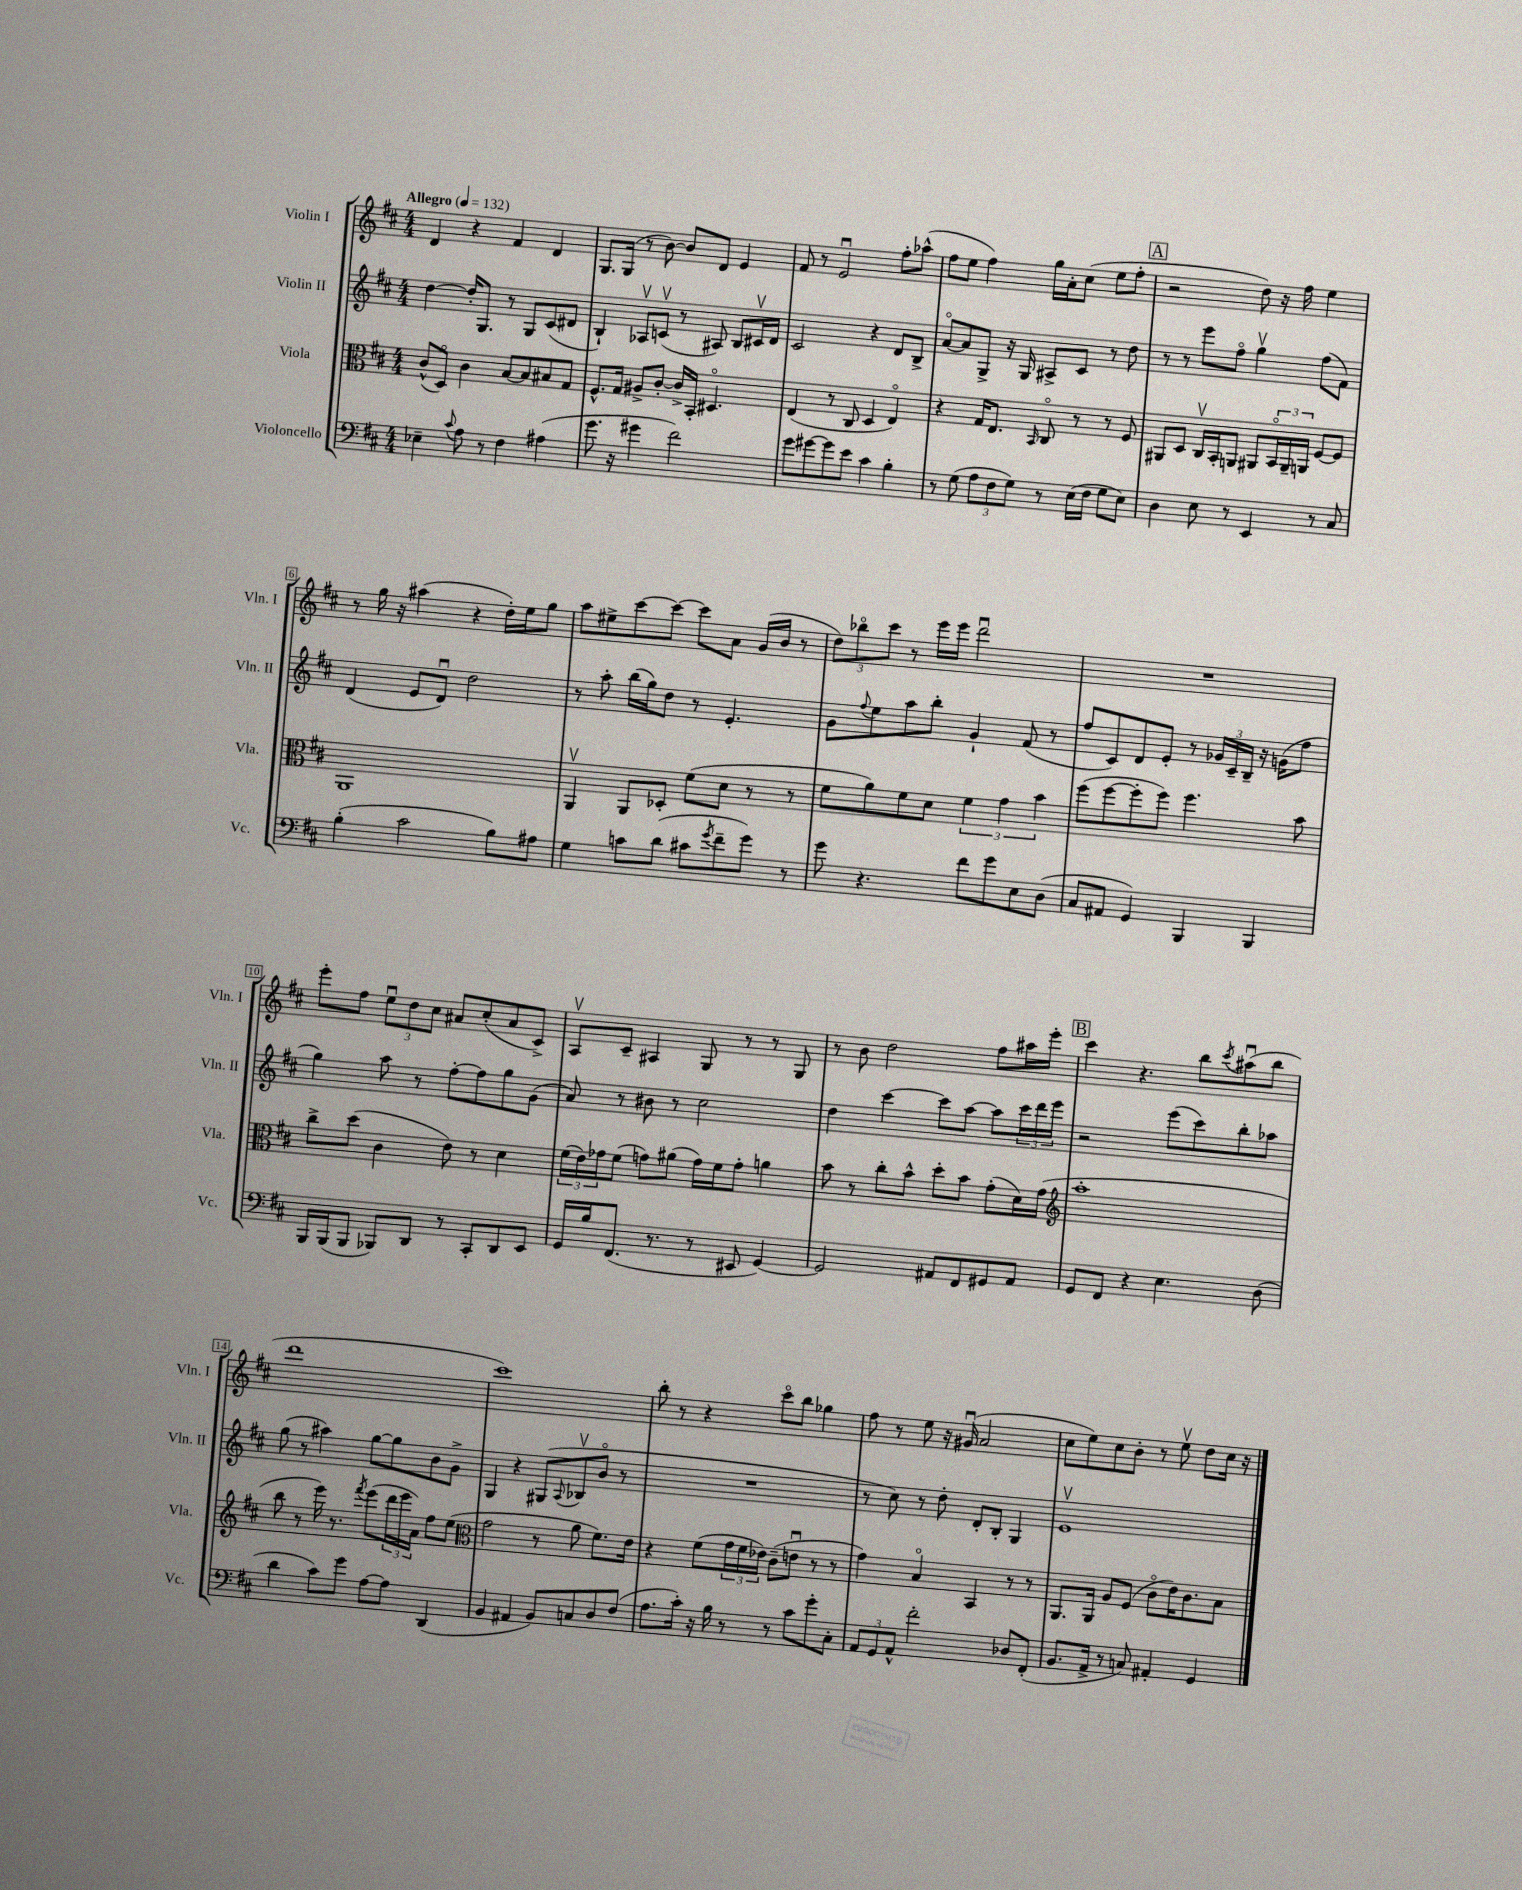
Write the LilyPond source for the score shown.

<<
\new StaffGroup <<
\new Staff = "s0" \with { instrumentName = "Violin I" shortInstrumentName = "Vln. I" } {
    \clef treble \key d \major \numericTimeSignature \time 4/4 \tempo "Allegro" 4 = 132
    d'4 r4 fis'4 d'4 |
    g8. g16( r8 b'8~) b'8 d'8 e'4 |
    fis'8 r8 e'2\downbow fis''8-. aes''8-^( |
    fis''8 e''8 fis''4) g''16 a'16-. cis''8( e''8 fis''8-. |
    \mark \markup { \box "A" } r2 d''8) r16 fis''16 e''4 |
    r8 g''16 r16 ais''4( r4 d''16-.) e''16 g''8 |
    a''8 eis''8-> cis'''8~ cis'''8~ cis'''8 a'8 g'16( b'16 r8 |
    \tuplet 3/2 { d''8) bes''8\flageolet cis'''8 } r8 e'''16 e'''16 d'''2\downbow |
    R1 |
    e'''8-. fis''8 \tuplet 3/2 { e''8\downbow d''8 cis''8 } ais'8 cis''8-.( ais'8 cis'8->) |
    a8\upbow cis'8-- ais4 g8 r8 r8 g8 |
    r8 b'8 d''2 fis''8 ais''16 e'''16-. |
    \mark \markup { \box "B" } cis'''4 r4. b''8 \acciaccatura { cis'''8 } ais''8\downbow( b''8 |
    d'''1 |
    cis'''1) |
    b''8-. r8 r4 cis'''8\flageolet b''8 ges''4 |
    fis''8 r8 e''8 r16 gis'16\downbow( a'2 |
    cis''8 e''8) cis''8 b'8-. r8 e''8\upbow d''8 cis''16 r16 \bar "|." |
}
\new Staff = "s1" \with { instrumentName = "Violin II" shortInstrumentName = "Vln. II" } {
    \clef treble \key d \major \numericTimeSignature \time 4/4
    d''4~ d''16-. g8. r8 g8 cis'8( dis'8 |
    b4-!) aes8\upbow c'8\upbow( r8 ais8) b8 cis'16\upbow d'16 |
    cis'2 r4 d'8 b8-> |
    a'8~\flageolet a'8 g8-> r16 g16 ais8-> cis'8 r8 d''8 |
    \mark \markup { \box "A" } r8 r8 e'''8 fis''8\flageolet g''4\upbow fis''8( fis'8) |
    d'4( e'8 d'8\downbow) d''2 |
    r8 a''8-. b''16( g''16) d''8 r8 e'4.-. |
    g'8 \appoggiatura { fis''8 } e''8 a''8 b''8-. g'4-! fis'8( r8 |
    fis''8 cis'8) d'8 e'8-. r8 \tuplet 3/2 { ges'16 cis'16-- b16-- } r16 g'16( fis''8 |
    g''4) a''8 r8 fis''8~-. fis''8 g''8 g'8( |
    a'8) r8 bis'8 r8 cis''2 |
    d''4 cis'''4~ cis'''8 a''8~ a''8 \tuplet 3/2 { cis'''16 d'''16 e'''16 } |
    \mark \markup { \box "B" } r2 e'''8( cis'''8) b''8-. aes''8 |
    g''8( r8 ais''4) g''8~ g''8 b'8 g'8-> |
    g4 r4 gis8( \appoggiatura { a8 } bes8\upbow b'8\flageolet r8 |
    R1 |
    r8 cis''8) r8 d''8-. d'8-. b8-. g4 |
    e'1\upbow \bar "|." |
}
\new Staff = "s2" \with { instrumentName = "Viola" shortInstrumentName = "Vla." } {
    \clef alto \key d \major \numericTimeSignature \time 4/4
    cis'8-^( d8\flageolet) cis'4 b8~ b8 bis8 g8 |
    fis8.-^ g16 ais8-> cis'8~-. cis'16-> b,16-. dis4.\flageolet |
    e4( r8 cis8 d4 e4\flageolet) |
    r4 g16 e8. \grace { b,16 } cis8\flageolet r8 r8 fis8 |
    \mark \markup { \box "A" } ais,8 d8 cis16\upbow b,16-. a,8 ais,8 \tuplet 3/2 { b,16\flageolet ais,16-- a,16 } fis8~ fis8 |
    a,1 |
    a,4\upbow a,8 des8-. fis'8( d'8 r8 r8 |
    fis'8 a'8) fis'8 d'8 \tuplet 3/2 { fis'4 g'4 b'4 } |
    fis''8( fis''8~ fis''8-. fis''8) fis''4. b'8 |
    cis''8-> d''8( cis'4 e'8) r8 d'4 |
    \tuplet 3/2 { fis'16( e'16) ges'16 } fis'8( g'8) ais'8( g'16) fis'16 g'8-. a'4 |
    b'8 r8 cis''8-. b'8-^ d''8-. b'8 g'8-.( d'16) g'16( |
    \mark \markup { \box "B" } \clef treble a''1-. |
    b''8 r8 e'''16) r8. \acciaccatura { fis'''8 } e'''8( \tuplet 3/2 { d'''16 e'''16 a'16) } fis''8 e''8( |
    \clef alto g'2 r8 a'8 fis'8.) e'16 |
    r4 fis'8( \tuplet 3/2 { g'16 fis'16 ees'16) } cis'8--( e'8\downbow r8 r8 |
    g'4) b4\flageolet b,4 r8 r8 |
    a,8. a,16 a8 fis8( cis'8\flageolet e'16) cis'8. b8 \bar "|." |
}
\new Staff = "s3" \with { instrumentName = "Violoncello" shortInstrumentName = "Vc." } {
    \clef bass \key d \major \numericTimeSignature \time 4/4
    ees4-- \appoggiatura { cis'8 } a8 r8 fis4 ais4( |
    g'8. r16 gis'4 fis'2) |
    g'8 gis'8~ gis'8 e'8 cis'4 b4-. |
    r8 g8( \tuplet 3/2 { a8 fis8 g8) } r8 e16( fis16 g8 e8) |
    \mark \markup { \box "A" } d4 e8 r8 e,4 r8 cis8 |
    b4-.( cis'2 b8) ais8 |
    g4 c'8 d'8( cis'8 \acciaccatura { g'8 } fis'8-- g'8) r8 |
    g'8 r4. fis'8 g'8 e8 d8( |
    cis8 ais,8 g,4) b,,4 b,,4 |
    b,,16 b,,16( b,,8 bes,,8) d,8 r8 cis,8-. d,8 e,8 |
    g,16 b16 fis,8.( r8. r8 eis,8 g,4~) |
    g,2 ais,8 fis,8 gis,8 ais,8 |
    \mark \markup { \box "B" } g,8 fis,8 r4 e4. d8( |
    d'4 cis'8) g'8 a8~ a8 d,4( |
    b,4 ais,4 b,8) c8 d8 fis8( |
    a8. cis'16-.) r16 b16 r8 r8 cis'8 g'8-. cis8-. |
    \tuplet 3/2 { a,8 g,8 a,8-^ } fis'2-. des8 fis,8-.( |
    b,8. a,16-> r8 c8) ais,4-. g,4 \bar "|." |
}
>>
>>
\layout { \context { \Score \override BarNumber.stencil = #(make-stencil-boxer 0.1 0.3 ly:text-interface::print) } }
